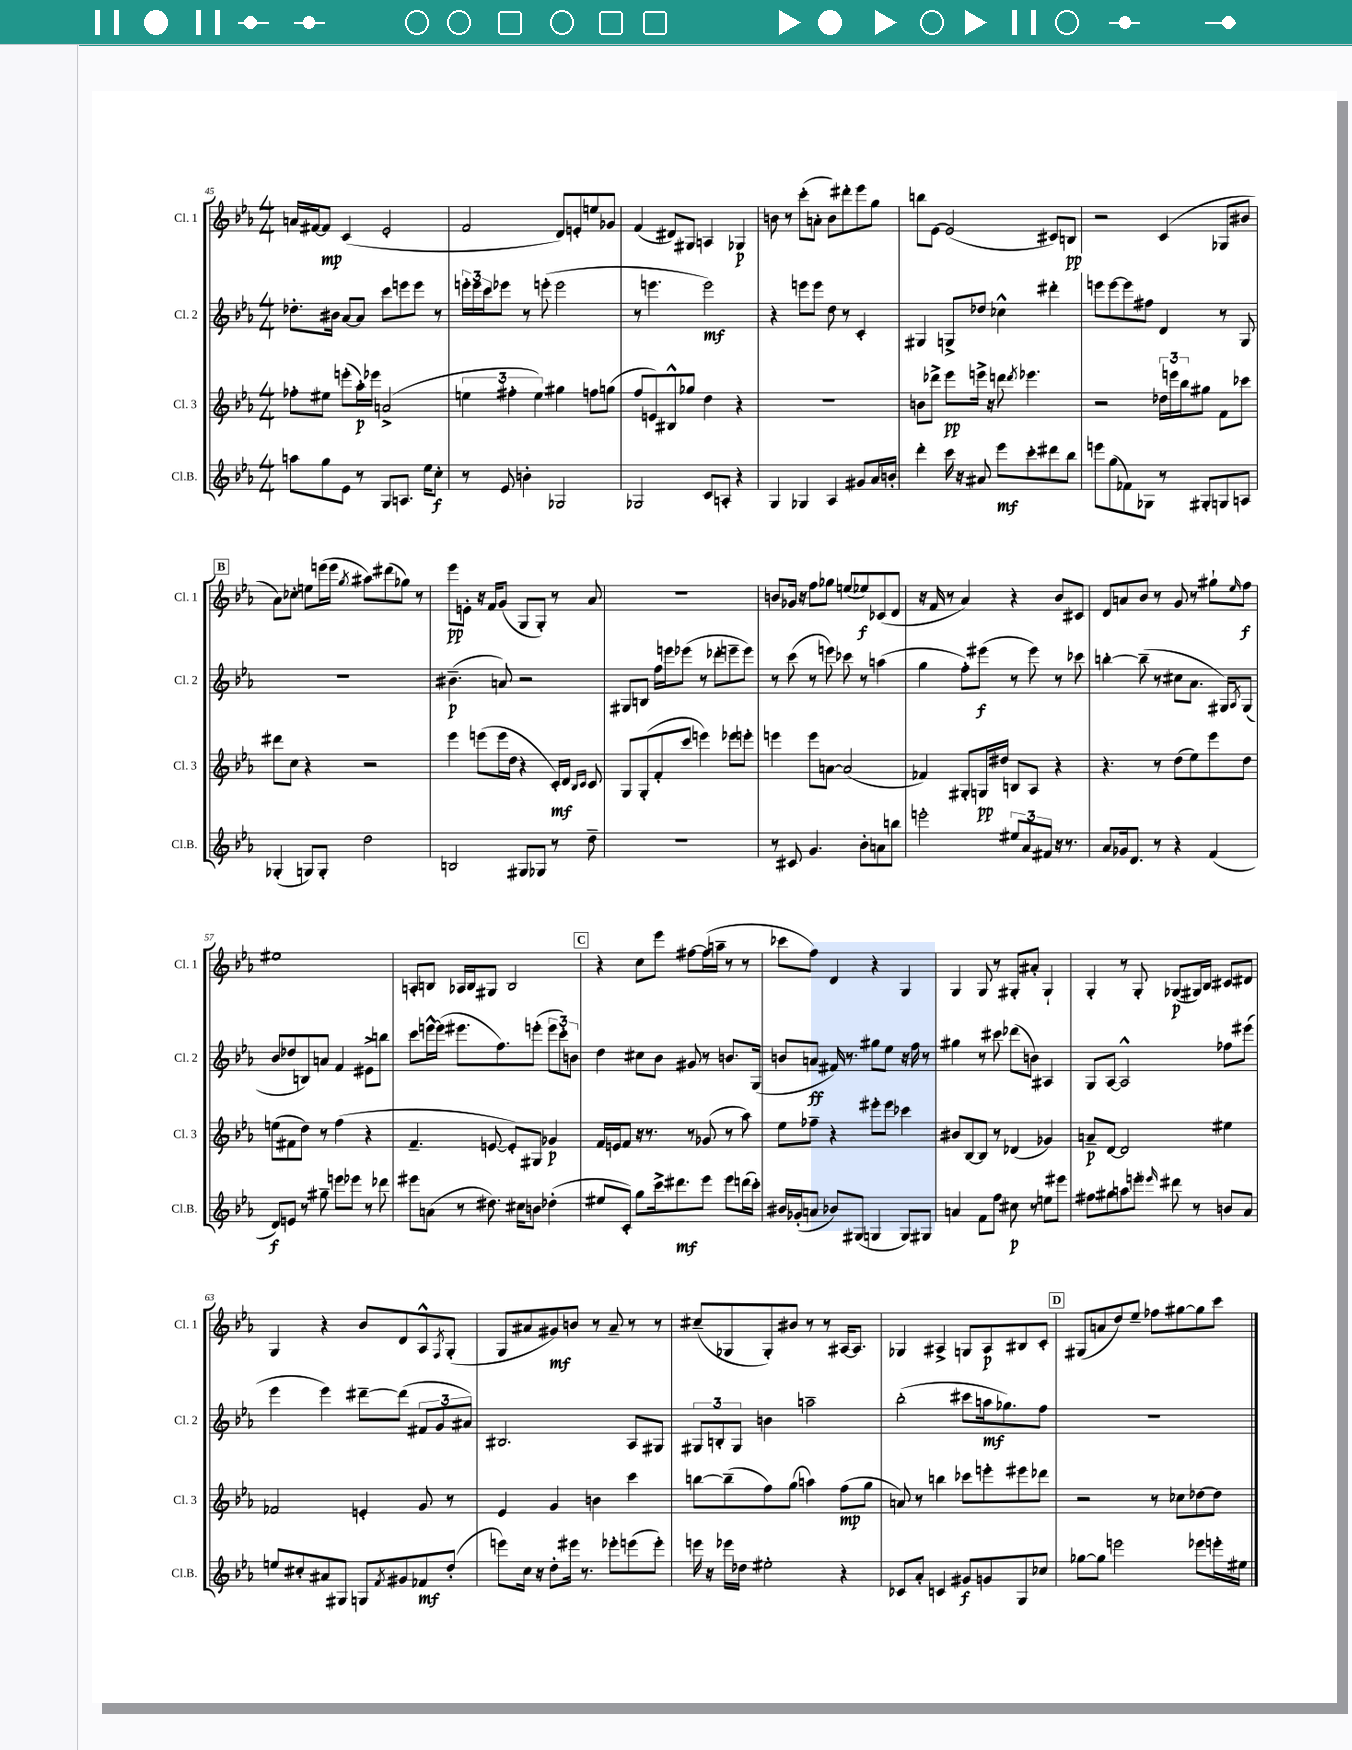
<<
\new StaffGroup <<
\new Staff = "s0" \with { instrumentName = "Cl. 1" shortInstrumentName = "Cl. 1" } {
    \clef treble \key ees \major \numericTimeSignature \time 4/4
    a'16 fis'16~ fis'8\mp c'4( ees'2-. |
    f'2 d'8) e'8-. e''8 ges'8 |
    f'4( dis'8) gis8 a4 ges4\p |
    b'8 r8 c'''8-.( a'8-. b'8) dis'''8-. ees'''8 g''8 |
    b''8 ees'8~ ees'2( cis'8) b8\pp |
    r2 c'4( ges8 bis'8 |
    \mark \markup { \box "B" } aes'8) ces''8-. e''8 e'''16( e'''16 \acciaccatura { g''8 } ais''8) dis'''8( ges''8) r8 |
    ees'''8\pp e'8-. r16 f'16 g'8( g8 g8-.) r8 aes'8 |
    R1 |
    b'8 ges'16 r16 f''8 ges''8 e''8( ees''8\f) ces'8( d'8 |
    r16 f'16 r8 aes'4) r4 bes'8 cis'8 |
    d'8 a'8 bes'8 r8 g'8 r8 gis''8-! \grace { ees''16 } f''8\f |
    eis''1 |
    a8-. b8 aes16 b16 gis8 b2 |
    \mark \markup { \box "C" } r4 c''8 ees'''8 fis''8~ fis''16( a''16-- r8 r8 |
    ces'''8 f''8) d'4 r4 g4 |
    g4 g8 r8 gis8-. ais'8-. gis4-! |
    g4-. r8 g8-. ges8\p( gis16) bes16 cis'8 dis'8 |
    g4 r4 bes'8 d'8 aes8-^ \acciaccatura { f8 } g8-.( |
    g8 ais'8 gis'8\mf) b'8 r8 ais'8-- r8 r8 |
    cis''8--( ges8 ges8-.) bis'8 r8 r8 ais16~ ais8. |
    ges4 ais4-> g8 ais8\p bis8 c'8-. |
    \mark \markup { \box "D" } gis8( a'8 d''8) ees''8-- fes''8 gis''8~ gis''8 c'''8 \bar "|." |
}
\new Staff = "s1" \with { instrumentName = "Cl. 2" shortInstrumentName = "Cl. 2" } {
    \clef treble \key ees \major \numericTimeSignature \time 4/4
    des''8.-. bis'16 aes'8~ aes'8 c'''8 e'''8 e'''8 r8 |
    \tuplet 3/2 { e'''16-. e'''16 c'''16 } ees'''8 r8 e'''8-.( e'''2 |
    r8 e'''4. e'''2\mf) |
    r4 e'''8 e'''8 d''8 r8 c'4-. |
    gis4 g8-> des''8 ces''4-^ dis'''4-. |
    e'''8 e'''8~ e'''8 fis''8 d'4 r8 g8 |
    \mark \markup { \box "B" } R1 |
    bis'4.--\p( a'8) r2 |
    gis8 b8 f''16 e'''16 ees'''8( r8 des'''8-. e'''8-- e'''8) |
    r8 c'''8( r8 e'''8) ces'''8 r8 a''4( |
    g''4 f''8-.) eis'''8\f( r8 eis'''8) r8 ces'''8 |
    b''4~-. b''8--( r8 cis''8 aes'8. gis16) \acciaccatura { aes8 } gis8( |
    bes'8 des''8 b8) a'8 f'4 eis'8-> b''8 |
    c'''8 e'''16~-^ e'''16( eis'''8. f''8.) e'''8-.( \tuplet 3/2 { e'''8 c'''8-.) b'8 } |
    \mark \markup { \box "C" } d''4 cis''8 bes'8 gis'8 r8 b'8. g16( |
    b'8 a'8\ff fis'16) r8. gis''8 ees''8 r16 f''16 r8 |
    gis''4 r8 cis'''8 des'''8( b'8) ais4 |
    g8 aes8~ aes2-^ fes''8 eis'''8( |
    ees'''4 ees'''4) dis'''8~-- dis'''8( \tuplet 3/2 { fis'8 g'8 ais'8) } |
    bis2. aes8 gis8 |
    \tuplet 3/2 { gis8 b8-. gis8 } b'4 a''2-- |
    bes''2-.( cis'''8 a''16\mf ges''8.) f''8 |
    \mark \markup { \box "D" } r1 \bar "|." |
}
\new Staff = "s2" \with { instrumentName = "Cl. 3" shortInstrumentName = "Cl. 3" } {
    \clef treble \key ees \major \numericTimeSignature \time 4/4
    fes''8-. eis''8 e'''8-.( aes''16-.\p) ees'''16 a'2->( |
    \tuplet 3/2 { e''4 fis''4-. e''4) } gis''4 f''8 g''8( |
    f''8 e'8) bis8-^ ges''8 d''4 r4 |
    R1 |
    b'8 des'''8-> ees'''8\pp e'''16-> r16 d'''8 \acciaccatura { d'''8 } ees'''4. |
    r2 \tuplet 3/2 { des''16 e'''16 bes''16 } gis''8 f'8 ces'''8 |
    \mark \markup { \box "B" } dis'''8 c''8 r4 r2 |
    ees'''4 e'''8( e'''16 d''16 r4 c'16-.\mf) d'16 \grace { bes16 c'16 } c'8 |
    g8 g8-.( f'8-. c'''8 e'''4) ees'''8 e'''8-. |
    e'''4 e'''8 a'8~ a'2( |
    fes'4) gis8-. g16\pp dis''16 b8 aes8 r4 |
    r4. r8 d''8( ees''8) ees'''8 d''8 |
    e''8( fis'8 d''8) r8 f''4( r4 |
    f'4.-- e'8~ e'8-.) gis8 ges'4\p |
    \mark \markup { \box "C" } f'16 e'16 f'8 r16 r8. r8 ges'8( r8 aes''8) |
    ees''8 fes''8-- r4 eis'''8-. eis'''8 ces'''4 |
    bis'8 bes8~ bes8 r8 des'4( ges'4) |
    a'8--\p d'8~ d'2 eis''4 |
    fes'2 e'4-. g'8 r8 |
    ees'4 g'4 b'4 c'''4 |
    b''8~ b''8--( f''8) g''8( a''4) f''8\mp( g''8 |
    a'8) r8 b''4 ces'''8 e'''8-. eis'''8 des'''8 |
    \mark \markup { \box "D" } r2 r8 ces''8 des''8~ des''8 \bar "|." |
}
\new Staff = "s3" \with { instrumentName = "Cl.B." shortInstrumentName = "Cl.B." } {
    \clef treble \key ees \major \numericTimeSignature \time 4/4
    a''8 g''8 ees'8 r8 g8 a8. ees''16 c''8-.\f |
    r8 ees'8 b'4-. ges2 |
    ges2 c'8 a8-. r4 |
    g4 ges4 aes4 gis'8 aes'16 b'16-. |
    d'''4-. c'''16 r16 ais'8 ees'''8\mf c'''8-. dis'''8 bes''8 |
    e'''8 g''8( fes'8) ges8 r8 gis8-. g8 a8 |
    \mark \markup { \box "B" } ges4-.( g8) g8-. d''2 |
    b2 gis8 ges8 r8 d''8-- |
    R1 |
    r8 cis'8 g'4. bes'8-. a'8 b''8 |
    e'''2-. \tuplet 3/2 { eis''8 aes'8 fis'8 } r16 r8. |
    aes'8 ges'16 d'8. r8 r4 f'4( |
    d'8\f) e'8 r8 gis''8-- e'''8 ees'''8 r8 des'''8 |
    eis'''8 a'8( r8 dis''8.) cis''16 b'8 des''4-.( |
    \mark \markup { \box "C" } eis''8 c'8-.) g''8 c'''16-> dis'''8.\mf ees'''8 ees'''8 d'''16( c'''16-.) |
    bis'16 ges'16-.( a'8 bes'8) gis8( g4 g8) gis8 |
    a'4 f'8 f''8 cis''8\p r8 e''8 eis'''8 |
    fis''8 gis''8 a''8 e'''8-. \grace { ees'''16 } dis'''8 r8 b'8 aes'8 |
    e''8 cis''8-. ais'8 gis8 g8 \acciaccatura { f'8 } gis'8 fes'8\mf d''8-.( |
    e'''8) c''16 r16 d''8-. eis'''16 r8. ees'''8-. e'''8( e'''8-.) |
    e'''16 r16 ees'''16 des''16 eis''2-. r4 |
    ces'8 aes'8-. c'4 gis'8\f g'8 g8 ces''8 |
    \mark \markup { \box "D" } ges''8~ ges''8 e'''2 ees'''8 e'''16-. eis''16 \bar "|." |
}
>>
>>
\layout { \context { \Score currentBarNumber = #45 } }
